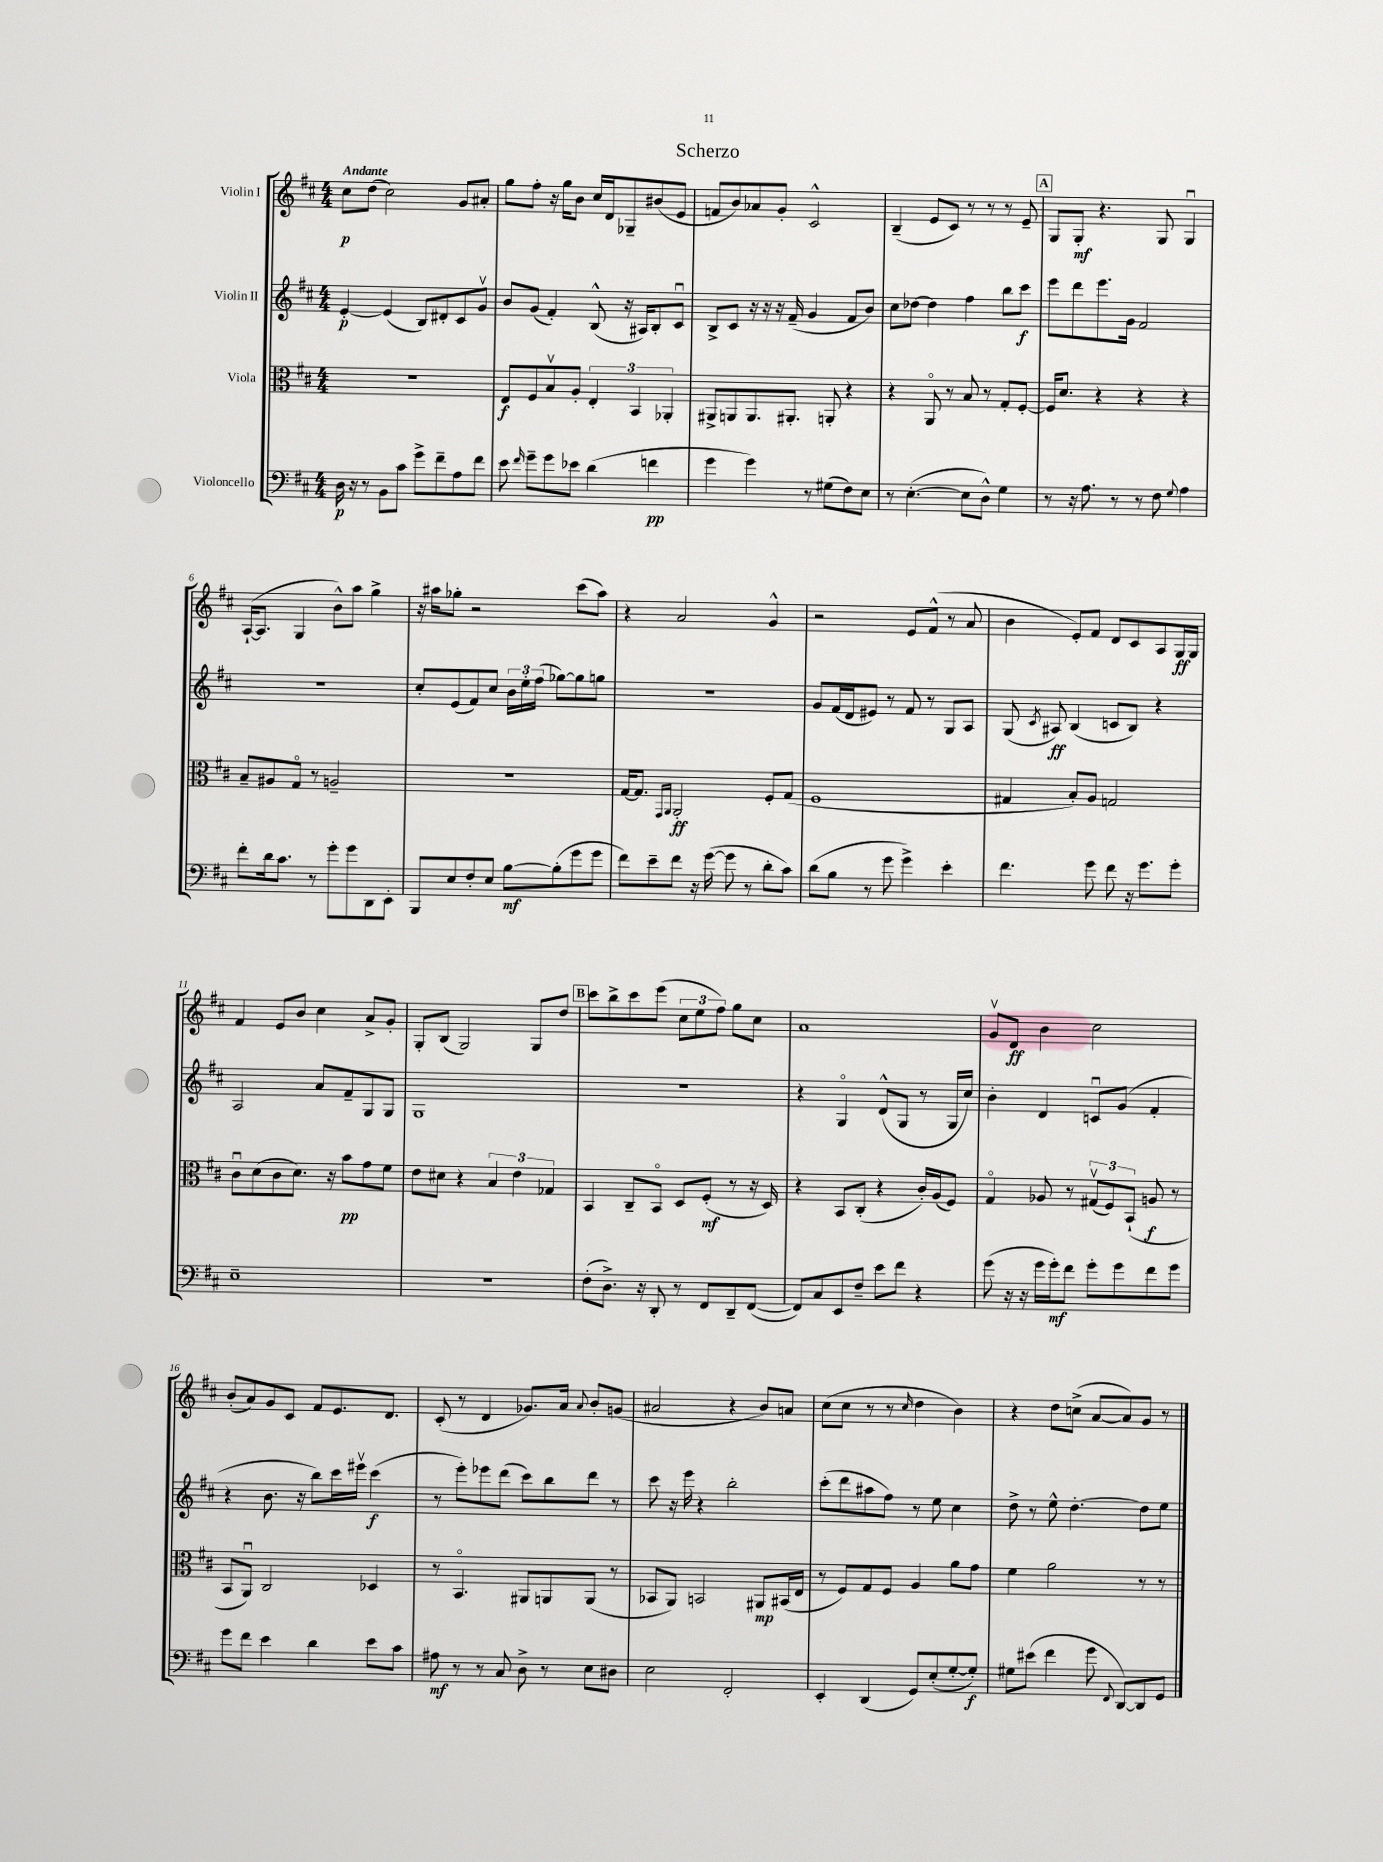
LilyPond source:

\header { title = "Scherzo" }
<<
\new StaffGroup <<
\new Staff = "s0" \with { instrumentName = "Violin I" } {
    \clef treble \key d \major \numericTimeSignature \time 4/4 \tempo "Andante"
    \autoBeamOff cis''8[\p d''8]( cis''2) g'8[ ais'8]-. |
    g''8[ fis''8]-. r16 g''16[ b'8] cis''16[ d'16 ges8-- bis'8( e'8] |
    f'8[ b'8) aes'8 g'8]-. cis'2-^ |
    b4--( e'8[ cis'8]) r8 r8 r8 e'8-- |
    \mark \markup { \box "A" } g8[ g8]-.\mf r4. g8 g4\downbow |
    a16[~-!( a8.] g4 b'8[-^) a''8] g''4-> |
    r16 ais''16[ ges''8]-. r2 cis'''8[( ais''8]) |
    r4 a'2 g'4-^ |
    r2 e'8[ fis'8]-^( r8 a'8 |
    b'4 e'8[-.) fis'8] d'8[ cis'8 a8 g16\ff g16] |
    fis'4 e'8[ b'8] cis''4 a'8[-> g'8]-. |
    g8[-. b8]( g2) g8[ d''8] |
    \mark \markup { \box "B" } cis'''8[ b''8-> cis'''8 e'''8]( \tuplet 3/2 { cis''8[ e''8 fis''8]) } g''8[ cis''8] |
    a'1 |
    g'8[\upbow d'8]\ff b'4 cis''2 |
    b'8[-.( a'8) g'8 cis'8] fis'8[ e'8. d'8.] |
    cis'8-.( r8 d'4 ges'8.[) a'16] \appoggiatura { a'8 } b'8[-. g'8]( |
    ais'2 r4 b'8[) a'8] |
    cis''8[( cis''8] r8 r8 \grace { cis''16 } d''4 b'4) |
    r4 d''8[ c''8]->( a'8[~ a'8) g'8] r8 \bar "|." |
}
\new Staff = "s1" \with { instrumentName = "Violin II" } {
    \clef treble \key d \major \numericTimeSignature \time 4/4
    \autoBeamOff e'4~-.\p e'4( b8[) dis'8-. cis'8 g'8]\upbow |
    b'8[ g'8]( fis'4-.) b8-^( r16 ais16[) b8-. cis'8]\downbow |
    b8[-> cis'8] r16 r16 r16 fis'16--( g'4 fis'8[ b'8]) |
    cis''8[ des''8]~ des''4 fis''4 b''8[ cis'''8]\f |
    \mark \markup { \box "A" } e'''8[ d'''8 e'''8. g'16] fis'2 |
    R1 |
    cis''8[-. e'8( fis'8) cis''8] \tuplet 3/2 { b'16[ e''16-. fis''16]( } ges''8[~) ges''8 g''8] |
    R1 |
    g'8[ fis'16( d'16 eis'8]) r8 fis'8 r8 g8[ a8] |
    g8( \acciaccatura { cis'8 } ais8\ff) b4( c'8[ b8]) r4 |
    a2 a'8[ fis'8-- g8 g8] |
    g1 |
    \mark \markup { \box "B" } R1 |
    r4 g4\flageolet d'8[-^( g8] r8 g16[ cis''16]) |
    b'4-. d'4 c'8[\downbow g'8]( fis'4-. |
    r4 b'8. r16 b''8[) cis'''16 eis'''16]\upbow cis'''4\f( |
    r8 e'''8[-.) ees'''8 d'''8]( cis'''8[) b''8 d'''8] r8 |
    cis'''8 r16 e'''16 r4 b''2-. |
    cis'''8[-.( d'''8 ais''8 fis''8]) r8 e''8 cis''4 |
    d''8-> r8 e''8-^ d''4.~-. d''8[ e''8] \bar "|." |
}
\new Staff = "s2" \with { instrumentName = "Viola" } {
    \clef alto \key d \major \numericTimeSignature \time 4/4
    \autoBeamOff R1 |
    e8[\f fis8 b8\upbow a8]-. \tuplet 3/2 { e4-. b,4 aes,4-. } |
    ais,8[-> a,8 a,8. ais,8.]-. a,8-. r4 |
    r4 a,8\flageolet r8 b8 r8 g8[-. fis8]~-. |
    \mark \markup { \box "A" } fis16[ d'8.] r4 r4 r4 |
    b8[-- ais8 g8]\flageolet r8 a2-- |
    R1 |
    g16[~ g8.] \grace { g,16[ a,16] } a,2-.\ff fis8[-. g8]( |
    fis1 |
    gis4 b8[-.) a8] g2 |
    cis'8[\downbow d'8( cis'8 d'8.]) r16 b'8[\pp g'8 fis'8] |
    e'8[ dis'8] r4 \tuplet 3/2 { b4 e'4 ges4 } |
    \mark \markup { \box "B" } b,4 cis8[-- b,8]\flageolet d8[ fis8]-.\mf( r8 r16 d16) |
    r4 b,8[ cis8]-.( r4 cis'16[-.) a16( fis8]) |
    g4\flageolet aes8 r8 \tuplet 3/2 { gis8[\upbow( fis8) b,8]-!( } a8\f r8 |
    b,8[ a,8]\downbow) cis2 des4 |
    r8 b,4.\flageolet ais,8[ a,8 a,8]( r8 |
    bes,8[ a,8]) b,2 ais,8[\mp bis,16( e16] |
    r8 fis8[) g8 fis8] a4 a'8[ g'8] |
    fis'4 a'2 r8 r8 \bar "|." |
}
\new Staff = "s3" \with { instrumentName = "Violoncello" } {
    \clef bass \key d \major \numericTimeSignature \time 4/4
    \autoBeamOff d16\p r16 r8 b,8[ cis'8] g'8[-> fis'8-- a8 fis'8] |
    e'8 \grace { fis'16 } g'8[-- g'8 ees'8] d'4( f'4\pp |
    g'4 g'4) r8 gis8[( fis8) e8] |
    r8 e4.~-.( e8[ d8]-^) g4 |
    \mark \markup { \box "A" } r8 r16 a8. r8 r8 fis8 \appoggiatura { g8 } a4 |
    fis'8[-. d'16 cis'8.] r8 g'8[-. g'8 d,8 e,8]-. |
    b,,8[ e8 fis8-. e8] b8[~\mf b8-.( g'8 g'8] |
    fis'8[) e'8-- fis'8] r16 g'16~( g'8 r8 d'8[-. cis'8]) |
    d'8[( b8] r8 g'8 g'4->) e'4-. |
    fis'4. g'8 fis'8 r16 g'8.[ g'8]-. |
    e1-- |
    R1 |
    \mark \markup { \box "B" } fis8[-.( d8.]->) r16 d,8-. r8 fis,8[ d,8-- fis,8]~( |
    fis,8[) cis8 e,8 fis8]-- e'8[ fis'8] r4 |
    g'8( r16 r16 g'16[ g'16-.\mf) fis'8] g'8[-. g'8 fis'8 g'8] |
    g'8[ fis'8] e'4 d'4 e'8[ cis'8] |
    ais8\mf r8 r8 cis8 d8-> r8 e8[ dis8] |
    e2 fis,2-. |
    e,4-. d,4( g,8[) e8-.( g8~-. g8]-.\f) |
    gis8[ eis'8]( fis'4 g'8 \appoggiatura { fis,8 } d,8[~) d,8 g,8] \bar "|." |
}
>>
>>
